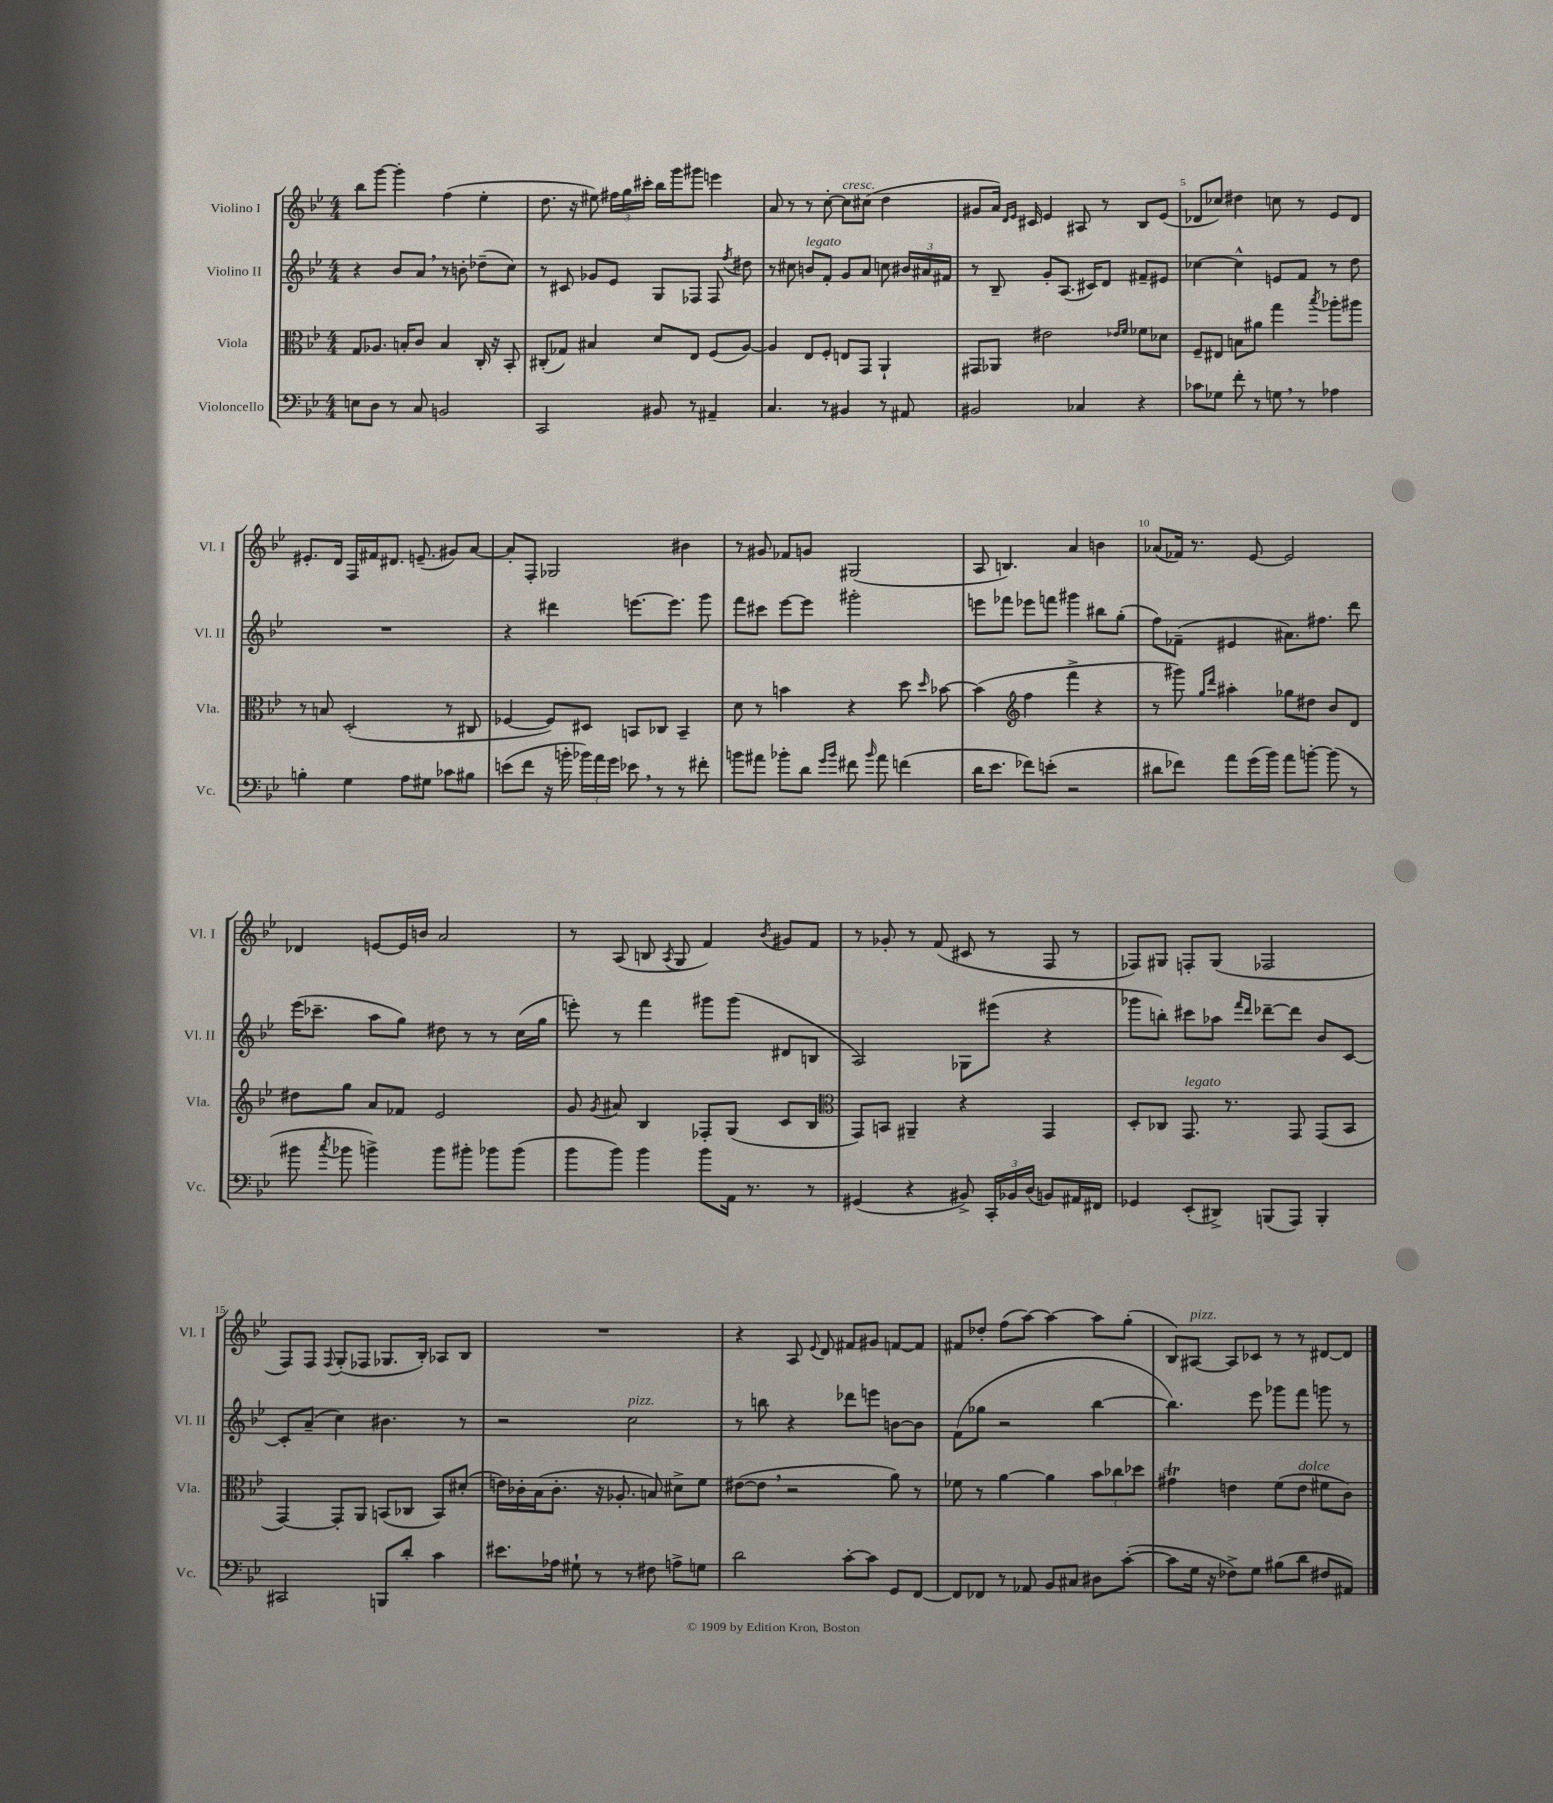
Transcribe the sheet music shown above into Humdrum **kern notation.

**kern	**kern	**kern	**kern
*staff4	*staff3	*staff2	*staff1
*clefF4	*clefC3	*clefG2	*clefG2
*k[b-e-]	*k[b-e-]	*k[b-e-]	*k[b-e-]
*M4/4	*M4/4	*M4/4	*M4/4
8E	8G	4r	8bb-
8D	8.A-	.	[8ggg
8r	.	8b-	4ggg']
.	16B'	.	.
8C	8c	8a	.
2BB	4B	8r	(4ff
.	.	8b'	.
.	16C'	(8dd-~	4ee-'
.	16r	.	.
.	8BB-'	8cc)	.
=	=	=	=
2CC	(8C#'	8r	8.dd
.	8G-)	8c#	.
.	.	.	16r
.	4B#	8g-	8ee#)
.	.	8e-	24ff#
.	.	.	24gg
.	.	.	24ccc#'
8BB#	8d	8G	16bb-
.	.	.	16ggg
8r	8E-	8F-	8ggg#
4AA#~	(8F	8F-	4eee
.	.	8qff	.
.	[8A)	8dd#	.
=	=	=	=
4.C	4A]	8r	8a
.	.	8cc#	8r
.	8E-	8b	8r
8r	8F'	8f'	[8cc'
4BB#	8E	8g	8cc]
.	8GG	8a	(8cc#
8r	4AA`	8cc	4dd
8AA#	.	24b#	.
.	.	24a#	.
.	.	24f#	.
=	=	=	=
2BB#	8GG#	8r	8g#
.	8AA-	8B-~	16a)
.	.	.	16qqd
.	.	.	16qqe-
.	.	.	16c#
.	2e#	8g'	4e-
.	.	(8.A	.
4C-	.	.	8A#
.	.	16c#)	.
.	.	8d	8r
.	16qqe-	.	.
.	16qqf	.	.
4r	8f-	8f#~	8B-
.	8d-	8e#	(8e-
=	=	=	=
8c-	8F~	[4cc-	8d-
8G-	8E#	.	8cc-)
8f'	8B	4cc-^^]	4dd#
8r	8a#	.	.
8G	4gg	8e	8cc
8r	.	8f	8r
.	8qbb-	.	.
4A-	8aa-'	8r	8e-
.	8aa#	8dd	8d-
=	=	=	=
4B'	8r	1r	8.e#'
.	8B	.	.
.	.	.	16d
4G	(2D'	.	16F
.	.	.	16f#
.	.	.	8.d#
8A	.	.	.
.	.	.	(8.e~
8G#	.	.	.
8c-	8r	.	8g#)
8B#	8C#	.	[8a
=	=	=	=
(8e	[4F-	4r	8a']
8f	.	.	8F'
16r	8F-])	4ddd#	2G-
16b'	.	.	.
24b-)	8D#	.	.
24a	.	.	.
24g	.	.	.
8e-	8BB	[8.eee	.
8r	8C-	.	.
.	.	8.eee]	.
8r	4BB~	.	4b#
8f#'	.	8ggg	.
=	=	=	=
8b	8d	8fff	8r
8a#	8r	8ccc#	8g#
8b-'	4b	[8eee-	8f-
8d	.	8eee-]	8g
16qqg	.	.	.
16qqb-	.	.	.
8f#	4r	2ggg#'	(2G#
16qqb-	.	.	.
8a#	.	.	.
(4f	8dd	.	.
.	16qqdd	.	.
.	[8b-	.	.
=	=	=	=
16d	(4b-]	8eee	8A
8.e-	.	.	.
.	.	8fff-	4.B)
*	*clefG2	*	*
8f-)	4ff	8eee-	.
(8e'	.	8fff	.
2r	4fff^	4ggg#	4a
.	4r	8bb#	4b
.	.	(8gg'	.
=	=	=	=
8d#	8r	8ff)	(8a-
8f-)	8ggg#)	(8f-~	16f-)
.	.	.	8.r
.	16qqgg	.	.
.	16qqddd	.	.
8a	4aa#'	4e#	.
(16g	.	.	[8e-
16b-)	.	.	.
8a	8gg-	8.a#)	2e-]
[8b'	8dd#	.	.
.	.	8.ff#	.
(8b]	8b-	.	.
8r	8d	8ddd	.
=	=	=	=
8b#	8dd#	(16eee-	4d-
.	.	8.ccc-~	.
8qcc	.	.	.
8b-	8gg	.	.
4b^)	8a	8aa	[8e
.	8f-	8gg)	16e]
.	.	.	16b
8b	2e-	8dd#	2a
8b#'	.	8r	.
8b-	.	8r	.
(8b-	.	(16cc	.
.	.	16gg	.
=	=	=	=
8b-	8g	8eee')	8r
.	8qg	.	.
8b-)	8a#	8r	(8A
4b-	4B-	4fff	8B
.	.	.	8qA
.	.	.	8G
8b-	8F-'	8ggg#	4f)
16AA	(8G	(8ggg#	.
8.r	.	.	.
.	.	.	8qb-
.	8c	8d#	8g#
8r	8B-	8B	8f
=	=	=	=
*	*clefC3	*	*
(4GG#	8GG)	2A)	8r
.	8BB	.	8g-'
4r	4AA#~	.	8r
.	.	.	(8f
8BB#^)	4r	8G-	8c#
24CC'	.	(8eee#	8r
24BB-	.	.	.
(24D	.	.	.
8BB)	4GG	4r	8F
16AA#	.	.	8r
16FF#	.	.	.
=	=	=	=
4GG-	8D'	8ggg-	8F-)
.	8C-	8bb')	8G#
(8EE-'	8.GG	8ccc#	8F'
8DD#^)	.	8aa-	(8G#
.	8.r	.	.
.	.	16qqfff	.
.	.	16qqddd	.
(8BBB	.	[8ddd-~	2F-
8AAA)	8GG	8ddd-]	.
4BBB'	(8GG	8b-	.
.	8BB-	[8c	.
=	=	=	=
2CC#	[4GG)	8c']	8F)
.	.	(8a~	8F
.	.	.	8qqF
.	8GG']	4cc)	(8G'
.	8AA	.	8F-
8BBB	(8BB	4.b#	8.G-
8d'	8C-	.	.
.	.	.	16B-')
4c	8BB)	.	8A-
.	(8d#'	8r	8B-
=	=	=	=
8.e#	16e)	2r	1r
.	16c-'	.	.
.	(16B-	.	.
16A-	8.c-'	.	.
8G#`	.	.	.
8r	16r	.	.
.	8.A-'	.	.
8r	.	2cc	.
8F#	8B)	.	.
8A^	8d#^	.	.
8G	8f	.	.
=	=	=	=
2d	([8e#	8r	4r
.	8e#]	8bb	.
.	2r	4r	8A
.	.	.	8qqe-
.	.	.	8d
[8c'	.	8ddd-	8f#
8c]	.	8eee	8g#
8GG	8a)	[8b	[8f
[8FF	8r	8b]	8f]
=	=	=	=
8FF]	8f-	(8f	8f#
8FF-	8r	8gg-	8dd-'
8r	[4a	2r	(8ff
8AA-	.	.	[8aa)
8BB-	4a]	.	4aa_
8C#	.	.	.
8D#	12b-	[4bb-	8aa]
.	12cc-	.	.
([8c'	.	.	(8gg'
.	12dd-	.	.
=	=	=	=
8c]	4g#	4.bb-])	8B-)
16G	.	.	[8A#
16r	.	.	.
8F-^)	4e	.	8A#]
8G	.	8eee-	8c-
(8B#	(8f	8ggg-	8r
8d	8e	8fff	8r
8F#	8f#	8ggg	[8d#
8AA#)	8c)	8r	8d#]
==	==	==	==
*-	*-	*-	*-
